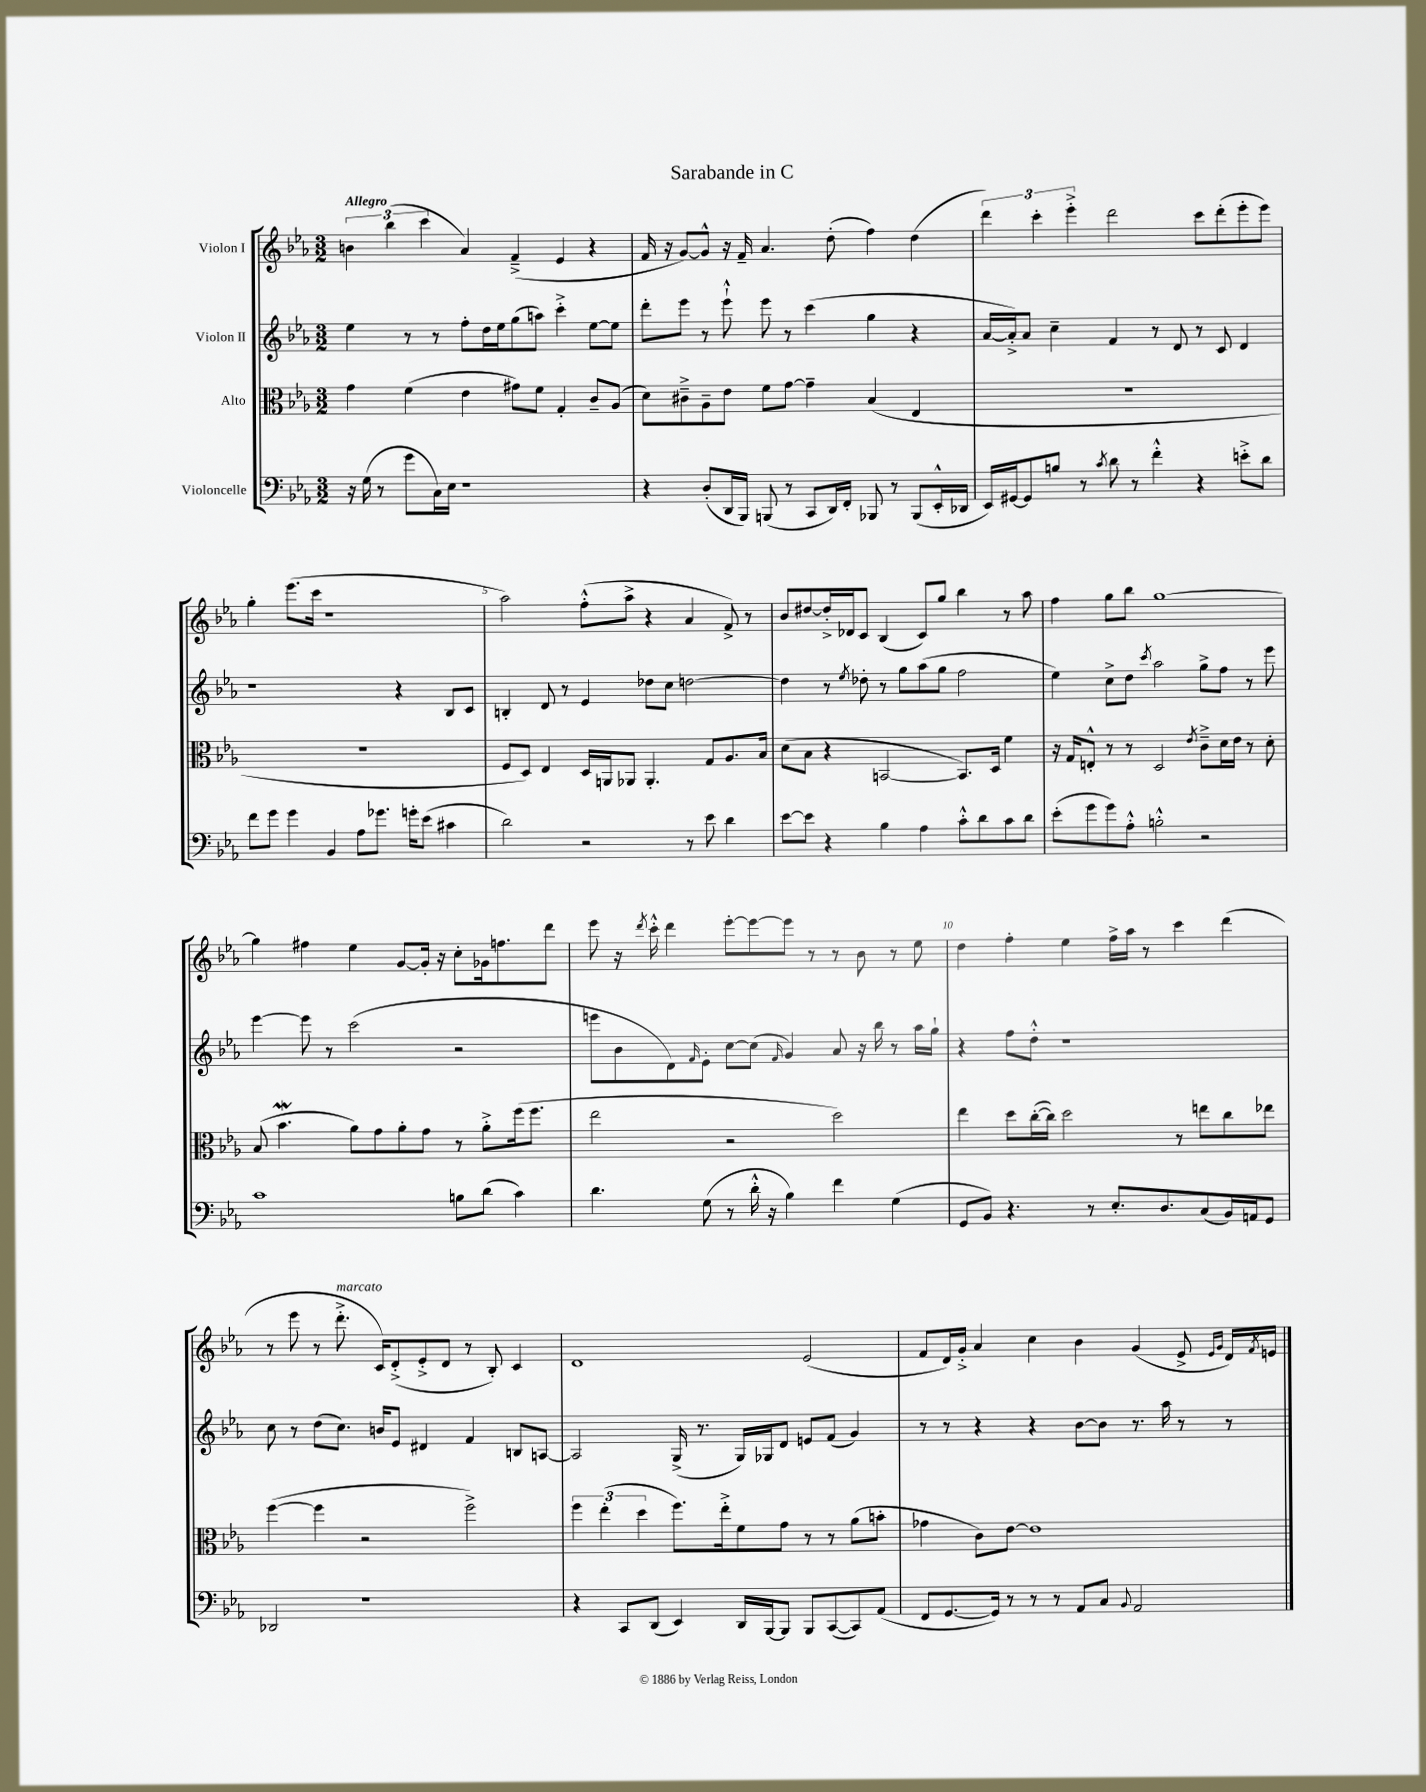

**kern	**kern	**kern	**kern
*staff4	*staff3	*staff2	*staff1
*clefF4	*clefC3	*clefG2	*clefG2
*k[b-e-a-]	*k[b-e-a-]	*k[b-e-a-]	*k[b-e-a-]
*M3/2	*M3/2	*M3/2	*M3/2
16r	4g	4ee-	6b
(16G	.	.	.
8r	.	.	.
.	.	.	(6bb-
8g	(4f	8r	.
.	.	.	6ccc
16C)	.	8r	.
16E-	.	.	.
1r	4e-	8ff'	4a-)
.	.	16dd	.
.	.	16ee-	.
.	8g#)	(8gg	(4f~^
.	8f	8aa)	.
.	4G'	4ccc'^	4e-
.	8c~	[8ee-	4r
.	(8A-	8ee-]	.
=	=	=	=
4r	8d)	8ddd'	16f
.	.	.	16r
.	8c#~^	8eee-	[8g)
(8D'	8A-~	8r	8g^^]
16DD	8e-	8eee-`^^	16r
16BBB-)	.	.	16f~
(8BBB	8f	8eee-	4.a-
8r	[8g	8r	.
8CC	4g~]	(4ccc	.
16DD)	.	.	(8dd'
16FF'	.	.	.
8BBB-	(4B-	4gg	4ff)
8r	.	.	.
(8BBB-	4E-	4r	(4dd
16EE-'^^	.	.	.
16DD-	.	.	.
=	=	=	=
16EE-)	1.r	[16a-	6ddd)
[16GG#	.	16a-'^])	.
8GG#]	.	8a-	.
.	.	.	6ccc'
8B	.	4cc~	.
.	.	.	6eee-'^
8r	.	.	.
8qc	.	.	.
8d	.	4f	2ddd
8r	.	.	.
4f'^^	.	8r	.
.	.	8d	.
4r	.	8r	8ccc
.	.	8c	(8ddd'
8e'^	.	4d	8eee-'
8d	.	.	8eee-)
=	=	=	=
8f	1.r	1r	4gg'
8g	.	.	.
4g	.	.	(8.eee-
.	.	.	16ccc
4BB-	.	.	1r
8A-	.	.	.
8.g-	.	.	.
.	.	4r	.
16g'	.	.	.
(8e-	.	.	.
4c#	.	8B-	.
.	.	8c	.
=	=	=	=
2d)	8F	4B'	2aa-)
.	8D)	.	.
.	4E-	8d	.
.	.	8r	.
2r	16D	4e-	(8ff'^^
.	16AA	.	.
.	8AA-	.	8aa-^
.	4.AA-'	8dd-	4r
.	.	8cc	.
8r	.	[2dd	4a-
8e-	8G	.	.
4d	8.A-	.	8f^)
.	.	.	8r
.	16B-	.	.
=	=	=	=
[8e-	(8d	4dd]	8b-
8e-]	8B-	.	[8dd#
4r	4r	8r	16dd#'^]
.	.	.	16d-
.	.	8qee-	.
.	.	8dd-'	8c
4B-	[2BB	8r	(4B-
.	.	8gg	.
4A-	.	(8aa-	8c)
.	.	8gg	8gg
8c'^^	8.BB])	2ff	4bb-
8d	.	.	.
.	16D	.	.
8c	4f	.	8r
8d	.	.	8aa-
=	=	=	=
(8e-'	16r	4ee-)	4ff
.	16G	.	.
8g	8E'^^	.	.
8g)	8r	8cc^	8gg
8A-'^^	8r	8dd	8bb-
.	.	8qccc	.
2B'^^	2D	2aa-	[1gg
.	8qe-	.	.
2r	8c~^	8gg^	.
.	16d	8ff	.
.	16e-	.	.
.	8r	8r	.
.	8d'	8eee-	.
=	=	=	=
1c	(8B-	[4eee-	4gg]
.	4.b-	.	.
.	.	8eee-]	4ff#
.	.	8r	.
.	8a-)	(2ccc	4ee-
.	8g	.	.
.	8a-'	.	[8g
.	8g	.	16g']
.	.	.	16r
8B	8r	2r	8cc'
(8d	8a-'^	.	16g-
.	.	.	8.ff
4c)	(16ff	.	.
.	8.ff	.	.
.	.	.	8ddd
=	=	=	=
4.d	2ee-	8eee	8eee-
.	.	8b-	16r
.	.	.	8qddd
.	.	.	16ccc'^^
.	.	8d)	4ddd
.	.	16qqf	.
(8G	.	8e-'	.
8r	2r	[8cc	[8eee-'
16d'^^	.	(8cc]	8eee-_
16r	.	.	.
.	.	16qqf	.
4B-)	.	4g)	8eee-]
.	.	.	8r
4f	2dd)	8a-	8r
.	.	16r	8b-
.	.	16bb-	.
(4G	.	8r	8r
.	.	16aa-	8ee-
.	.	16gg`	.
=	=	=	=
8GG	4ee-	4r	4dd
8BB-)	.	.	.
4.r	8dd	8ff	4ff'
.	([16cc'	8dd'^^	.
.	16cc])	.	.
.	2dd	1r	4ee-
8r	.	.	.
8.E-'	.	.	16ff^
.	.	.	16aa-
.	.	.	8r
8.D	.	.	.
.	8r	.	4ccc
(8C	8ee	.	.
16BB-)	8cc	.	(4ddd
16AA	.	.	.
8GG	8ee-	.	.
=	=	=	=
2DD-	([4ff	8cc	8r
.	.	8r	8eee-
.	4ff]	(8dd	8r
.	.	8.cc)	8.ddd'^
1r	2r	.	.
.	.	16b	16c)
.	.	8e-	(8d'^
.	.	4d#	8e-'^
.	.	.	8d
.	2ff^)	4f	8r
.	.	.	8B-')
.	.	8B	4c
.	.	[8A	.
=	=	=	=
4r	6ff	2A]	1d
.	(6ee-'	.	.
8CC	.	.	.
.	6dd	.	.
(8DD	.	.	.
4EE-)	8.ff)	(16G^	.
.	.	8.r	.
.	16ee-'^	.	.
16DD	8f	16G)	.
[16BBB-	.	16G-	.
8BBB-]	8g	8d	.
8BBB-	8r	8e	(2e-
([8CC	8r	(8f	.
8CC])	(8a-	4g)	.
(8AA-	8b'	.	.
=	=	=	=
8FF	4g-	8r	8f
[8.GG	.	8r	16d)
.	.	.	16g'^
.	8c)	4r	4a-
16GG])	.	.	.
8r	[8e-	.	.
8r	1e-]	4r	4cc
8r	.	.	.
8AA-	.	[8b-	4b-
8C	.	8b-]	.
8qqBB-	.	.	.
2AA-	.	8.r	(4g
.	.	16aa-	.
.	.	8r	8e-^
.	.	.	16qqe-
.	.	.	16qqg
.	.	8r	16d)
.	.	.	8qf
.	.	.	16e
==	==	==	==
*-	*-	*-	*-
